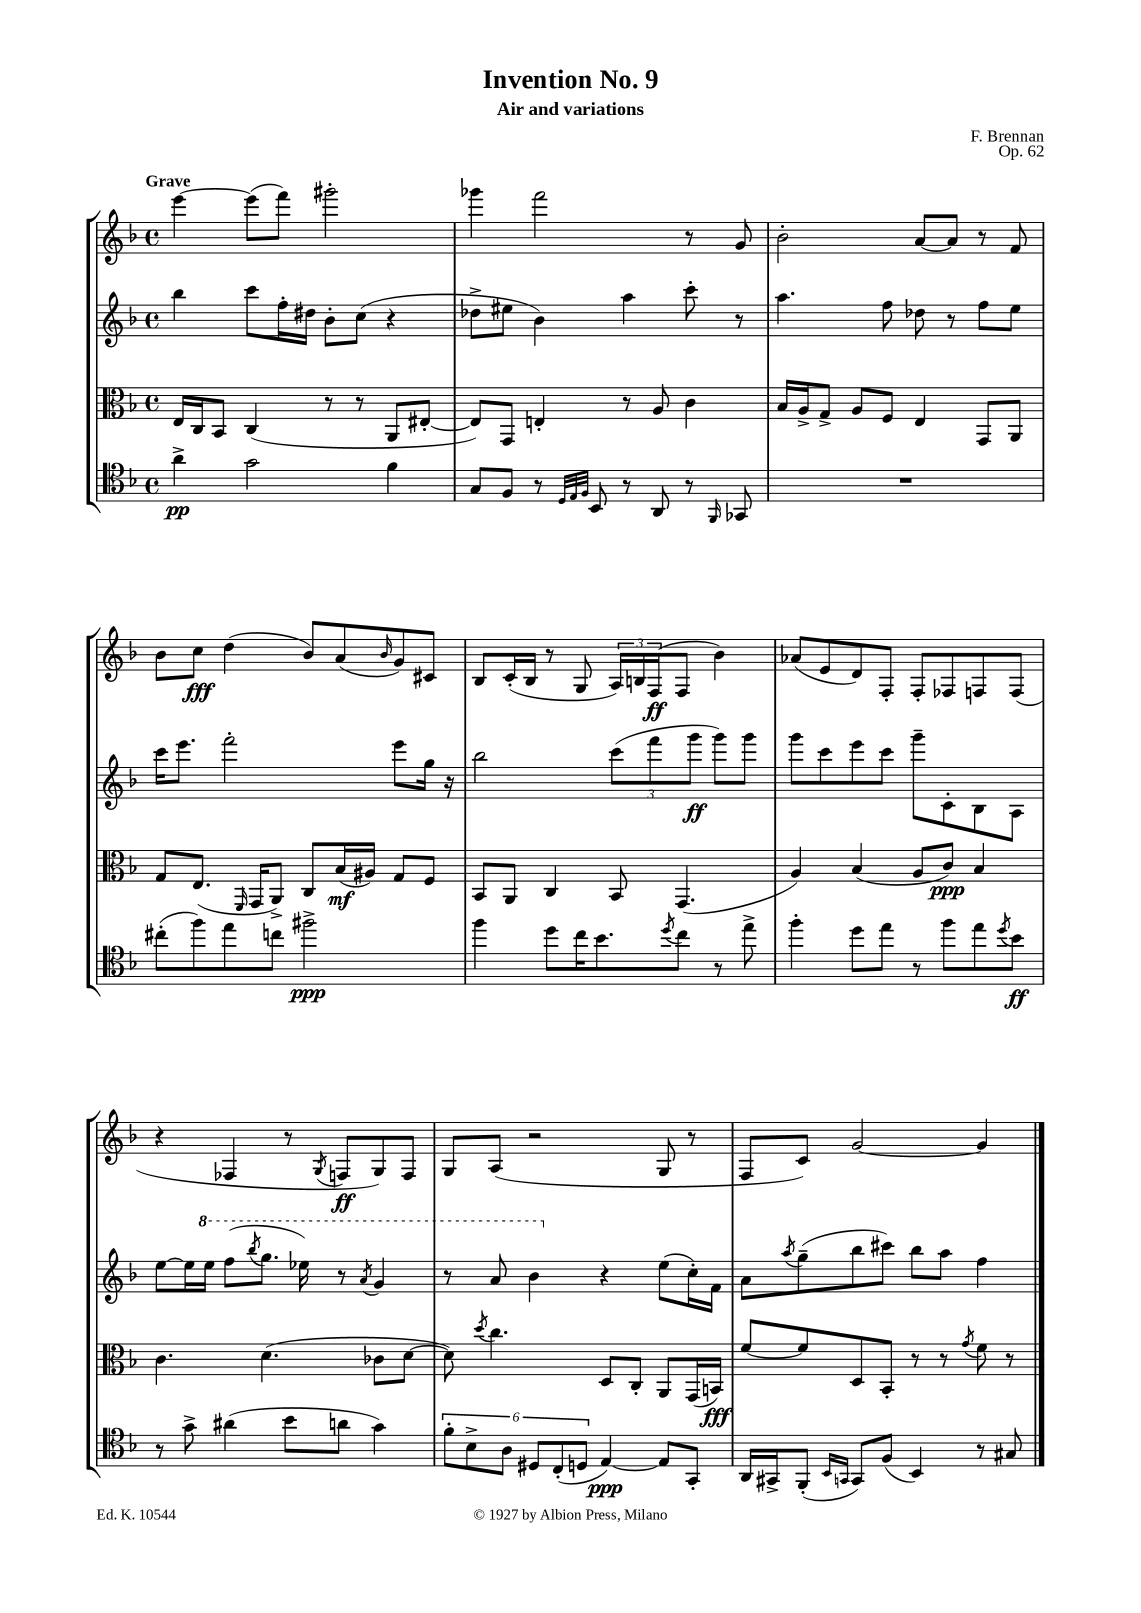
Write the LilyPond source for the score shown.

\header { title = "Invention No. 9" composer = "F. Brennan" subtitle = "Air and variations" opus = "Op. 62" }
<<
\new StaffGroup <<
\new Staff = "s0" {
    \clef treble \key f \major \defaultTimeSignature \time 4/4 \tempo "Grave"
    e'''4~ e'''8( f'''8) gis'''2-. |
    ges'''4 f'''2 r8 g'8 |
    bes'2-. a'8~ a'8 r8 f'8 |
    bes'8 c''8\fff d''4( bes'8) a'8( \grace { bes'16 } g'8) cis'8 |
    bes8 c'16-.( bes16 r8 g8 \tuplet 3/2 { a16) b16 f16\ff( } f8 bes'4) |
    aes'8( e'8 d'8) f8-. f8-. fes8 f8 f8( |
    r4 fes4 r8 \acciaccatura { g8 } f8\ff g8) f8 |
    g8 a8( r2 g8 r8 |
    f8 c'8) g'2~ g'4 \bar "|." |
}
\new Staff = "s1" {
    \clef treble \key f \major \defaultTimeSignature \time 4/4
    bes''4 c'''8 f''16-. dis''16 bes'8-. c''8( r4 |
    des''8-> eis''8 bes'4) a''4 c'''8-. r8 |
    a''4. f''8 des''8 r8 f''8 e''8 |
    c'''16 e'''8. f'''2-. e'''8 g''16 r16 |
    bes''2 \tuplet 3/2 { c'''8( f'''8 g'''8\ff } g'''8) g'''8 |
    g'''8 c'''8 e'''8 c'''8 g'''8-- c'8-. bes8 a8 |
    e''8~ e''16 \ottava #1 e'''16 f'''8( \acciaccatura { bes'''8 } g'''8. ees'''16) r8 \acciaccatura { a''8 } g''4 |
    r8 a''8 bes''4 \ottava #0 r4 e''8( c''16-.) f'16 |
    a'8 \acciaccatura { a''8 } g''8--( bes''8 cis'''8) bes''8 a''8 f''4 \bar "|." |
}
\new Staff = "s2" {
    \clef alto \key f \major \defaultTimeSignature \time 4/4
    e16 c16 bes,8 c4( r8 r8 a,8 eis8~-. |
    eis8) g,8 e4-. r8 a8 c'4 |
    bes16 a16-> g8-> a8 f8 e4 g,8 a,8 |
    g8 e8.( \grace { f,16 } g,16 a,8->) c8 bes16\mf( ais16) g8 f8 |
    bes,8 a,8 c4 bes,8 g,4.( |
    a4) bes4( a8 c'8\ppp) bes4 |
    c'4. d'4.( ces'8 d'8~ |
    d'8) \acciaccatura { d''8 } c''4. d8 c8-. a,8 g,16( b,16\fff) |
    f'8~ f'8 d8 bes,8-. r8 r8 \acciaccatura { g'8 } f'8 r8 \bar "|." |
}
\new Staff = "s3" {
    \clef tenor \key f \major \defaultTimeSignature \time 4/4
    a'4->\pp g'2 f'4 |
    g8 f8 r8 \grace { d32 e32 f32 } bes,8 r8 a,8 r8 \grace { f,16 } ges,8 |
    R1 |
    cis''8-.( f''8) e''8 c''8 fis''2->\ppp |
    f''4 d''8 c''16 bes'8. \acciaccatura { d''8 } c''8 r8 e''8-> |
    f''4-. d''8 e''8 r8 f''8 e''8 \acciaccatura { d''8 } bes'8\ff |
    r8 g'8-> ais'4( bes'8 a'8 g'4) |
    \tuplet 6/4 { f'8-. bes8-> a8 dis8 c8-.( d8 } e4~\ppp) e8 g,8-. |
    a,16 gis,16-> f,8-.( \grace { bes,16 g,16 } g,8) f8( bes,4) r8 gis8 \bar "|." |
}
>>
>>
\layout { \context { \Score \remove "Bar_number_engraver" } }
